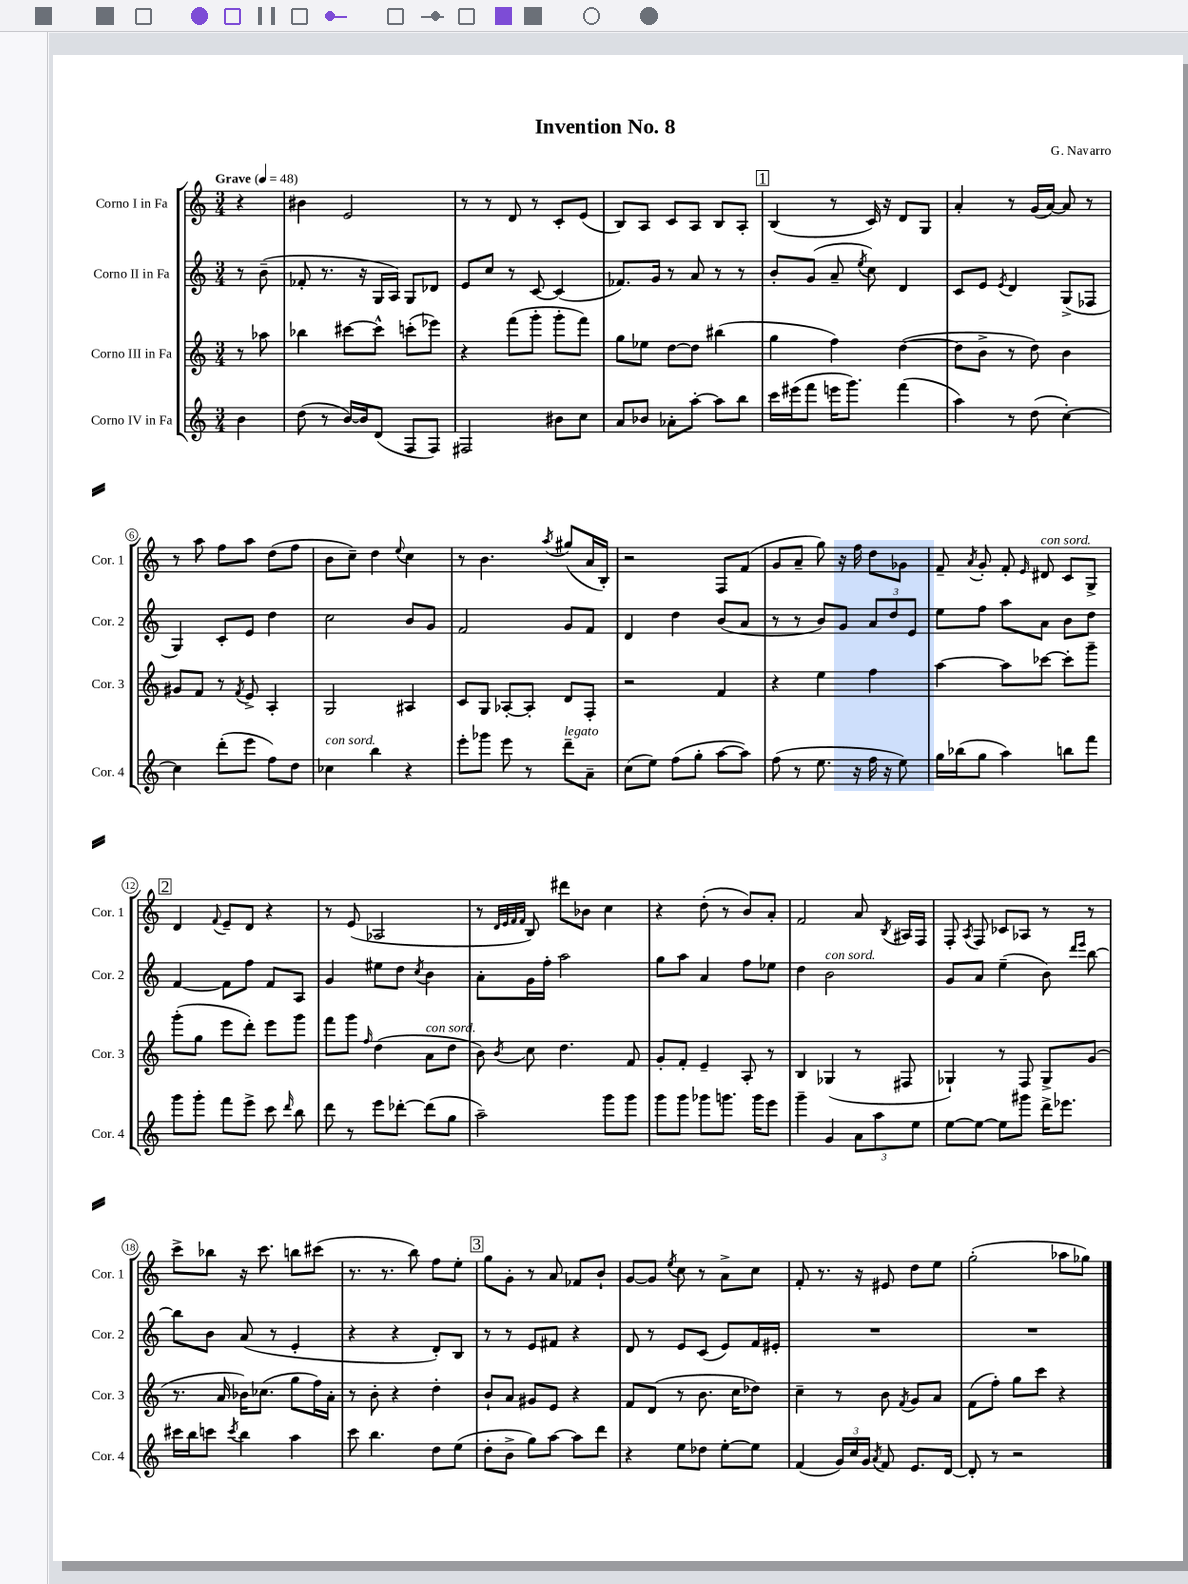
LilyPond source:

\header { title = "Invention No. 8" composer = "G. Navarro" }
<<
\new StaffGroup <<
\new Staff = "s0" \with { instrumentName = "Corno I in Fa" shortInstrumentName = "Cor. 1" } {
    \clef treble \key c \major \numericTimeSignature \time 3/4 \partial 4 \tempo "Grave" 4 = 48
    \autoBeamOff r4 |
    bis'4 e'2 |
    r8 r8 d'8 r8 c'8[-. e'8]( |
    b8[) a8] c'8[ a8] b8[ a8]-. |
    \mark \markup { \box "1" } b4( r8 c'16) r16 d'8[ g8] |
    a'4-. r8 g'16[( a'16]~) a'8 r8 |
    r8 a''8 f''8[ a''8] d''8[( f''8] |
    b'8[ c''8]--) d''4 \appoggiatura { e''8 } c''4 |
    r8 b'4. \acciaccatura { a''8 } gis''8[( a'16 b16]-.) |
    r2 f8[ f'8]( |
    g'8[ a'8]-- g''8) r16 f''16 d''8[ ges'8] |
    f'8-- \acciaccatura { a'8 } g'8-. f'8-. \grace { e'16 } dis'8^\markup { \italic "con sord." } c'8[ g8]-> |
    \mark \markup { \box "2" } d'4 \appoggiatura { f'8 } e'8[-- d'8] r4 |
    r8 e'8( aes2 |
    r8 \grace { d'32[ e'32 f'32 f'32] } b8) dis'''8[ bes'8] c''4 |
    r4 d''8-.( r8 b'8[) a'8]-. |
    f'2 a'8 \acciaccatura { b8 } ais16[ f16] |
    f8-. \acciaccatura { a8 } f8 ces'8[ aes8] r8 r8 |
    c'''8[-> bes''8] r16 c'''8. b''8[ cis'''8]( |
    r8. r8. b''8) f''8[ e''8]-. |
    \mark \markup { \box "3" } g''8[ g'8]-. r8 a'8 fes'8[ b'8]-! |
    g'8[~ g'8] \acciaccatura { e''8 } c''8 r8 a'8[-> c''8] |
    f'8-. r8. r16 eis'8 d''8[ e''8] |
    g''2-.( aes''8[ ges''8]) \bar "|." |
}
\new Staff = "s1" \with { instrumentName = "Corno II in Fa" shortInstrumentName = "Cor. 2" } {
    \clef treble \key c \major \numericTimeSignature \time 3/4 \partial 4
    \autoBeamOff r8 b'8--( |
    fes'8-. r8. r16 g16[ a16]) g8[ des'8] |
    e'8[ c''8] r8 c'8~ c'4( |
    fes'8.[) g'16] r8 a'8 r8 r8 |
    \mark \markup { \box "1" } b'8[-. g'8]( a'8-- \acciaccatura { e''8 } c''8) d'4 |
    c'8[ e'8] \acciaccatura { e'8 } d'4 g8[->( fes8] |
    g4) c'8[-. e'8] d''4 |
    c''2 b'8[ g'8] |
    f'2 g'8[ f'8] |
    d'4 d''4 b'8[( a'8] |
    r8 r8 b'8[) g'8] \tuplet 3/2 { a'8[ d''8 e'8] } |
    e''8[ f''8] a''8[ a'8] b'8[ d''8] |
    \mark \markup { \box "2" } f'4~ f'8[ f''8] f'8[ a8] |
    g'4 eis''8[ d''8] \acciaccatura { c''8 } b'4 |
    a'8[-. g'16 f''16]-. a''2 |
    g''8[ a''8] a'4 f''8[ ees''8] |
    d''4 b'2^\markup { \italic "con sord." } |
    g'8[ a'8] e''4--( b'8) \grace { d'''16[ e'''16] } b''8~ |
    b''8[ b'8] a'8( r8 e'4-. |
    r4 r4 d'8[-.) b8] |
    \mark \markup { \box "3" } r8 r8 e'8[ fis'8] r4 |
    d'8 r8 e'8[ c'8]( e'8[) f'16 eis'16]-. |
    R2. |
    R2. \bar "|." |
}
\new Staff = "s2" \with { instrumentName = "Corno III in Fa" shortInstrumentName = "Cor. 3" } {
    \clef treble \key c \major \numericTimeSignature \time 3/4 \partial 4
    \autoBeamOff r8 aes''8 |
    bes''4 cis'''8[~ cis'''8]-^ c'''8[-.( ees'''8]) |
    r4 f'''8[( g'''8]-. g'''8[-. f'''8]) |
    g''8[ ees''8] d''8[~ d''8] bis''4( |
    \mark \markup { \box "1" } g''4 f''4) d''4~( |
    d''8[ b'8]-> r8 d''8) b'4 |
    gis'8[ f'8] r8 \acciaccatura { f'8 } e'8-> a4-. |
    g2 ais4 |
    c'8[ g8] aes8[~-. aes8]-. d'8[ f8]-. |
    r2 f'4 |
    r4 e''4 f''4 |
    a''4~ a''8[ ces'''8]~ ces'''8[-. g'''8]-- |
    \mark \markup { \box "2" } g'''8[-.( g''8] e'''8[ d'''8]-.) e'''8[ g'''8] |
    f'''8[ g'''8] \grace { f''16 } d''4( a'8[^\markup { \italic "con sord." } d''8] |
    b'8) \acciaccatura { b'8 } c''8 d''4. f'8 |
    g'8[-. f'8]-. e'4-- a8-. r8 |
    b4 ges4( r8 fis8 |
    ges4-!) r8 f8 ges8[-> g'8]( |
    r8. a'16 bes'16[) ces''8.]( g''8[ f''16) a'16]-. |
    r8 b'8-. r4 d''4-. |
    \mark \markup { \box "3" } b'8[-! a'8] gis'8[ e'8] r4 |
    f'8[ d'8]( r8 b'8. c''16[ des''8]) |
    c''4-- r8 b'8 \acciaccatura { f'8 } g'8[ a'8] |
    f'8[( f''8]-.) g''8[ c'''8] r4 \bar "|." |
}
\new Staff = "s3" \with { instrumentName = "Corno IV in Fa" shortInstrumentName = "Cor. 4" } {
    \clef treble \key c \major \numericTimeSignature \time 3/4 \partial 4
    \autoBeamOff b'4 |
    d''8( r8 b'16[~) b'16 d'8]( f8[ f8]) |
    fis2 bis'8[ c''8] |
    a'8[ bes'8] aes'8[-. a''8]~-. a''8[ b''8] |
    \mark \markup { \box "1" } c'''16[ eis'''16( f'''8] e'''16[ g'''8.]) f'''4( |
    a''4) r8 d''8( c''4~-.) |
    c''4 d'''8[-.( e'''8] f''8[) d''8] |
    ces''4^\markup { \italic "con sord." } b''4 r4 |
    e'''8[-. ges'''8] e'''8 r8 d'''8[--^\markup { \italic "legato" } a'8]-- |
    c''8[( e''8]) f''8[( g''8]-. a''8[~ a''8]) |
    f''8( r8 e''8. r16 f''16 r16 e''8) |
    g''16[ bes''16( g''8] a''4) b''8[ f'''8] |
    \mark \markup { \box "2" } g'''8[ g'''8]-. f'''8[ e'''8]-> c'''8 \grace { d'''16 } b''8 |
    d'''8 r8 e'''8[ des'''8]~-. des'''8[( g''8] |
    a''2--) g'''8[ g'''8] |
    g'''8[ g'''8] ges'''8[ g'''8.] g'''16[ e'''8] |
    g'''4-- g'4 \tuplet 3/2 { a'8[ a''8 e''8] } |
    e''8[~ e''8]~ e''8[ gis'''8] d'''16[-> ees'''8.] |
    cis'''16[ b''16 c'''8] \acciaccatura { c'''8 } b''4 a''4 |
    c'''8 b''4. d''8[ e''8]( |
    \mark \markup { \box "3" } d''8[-. b'8]-> g''8[) a''8]~ a''8[ d'''8] |
    r4 e''8[ des''8] e''8[~-. e''8] |
    f'4( \tuplet 3/2 { g'16[) c''16 g'16] } \acciaccatura { a'8 } f'8 e'8.[ d'16]~ |
    d'8-. r8 r2 \bar "|." |
}
>>
>>
\layout { \context { \Score \override BarNumber.stencil = #(make-stencil-circler 0.1 0.3 ly:text-interface::print) } }
